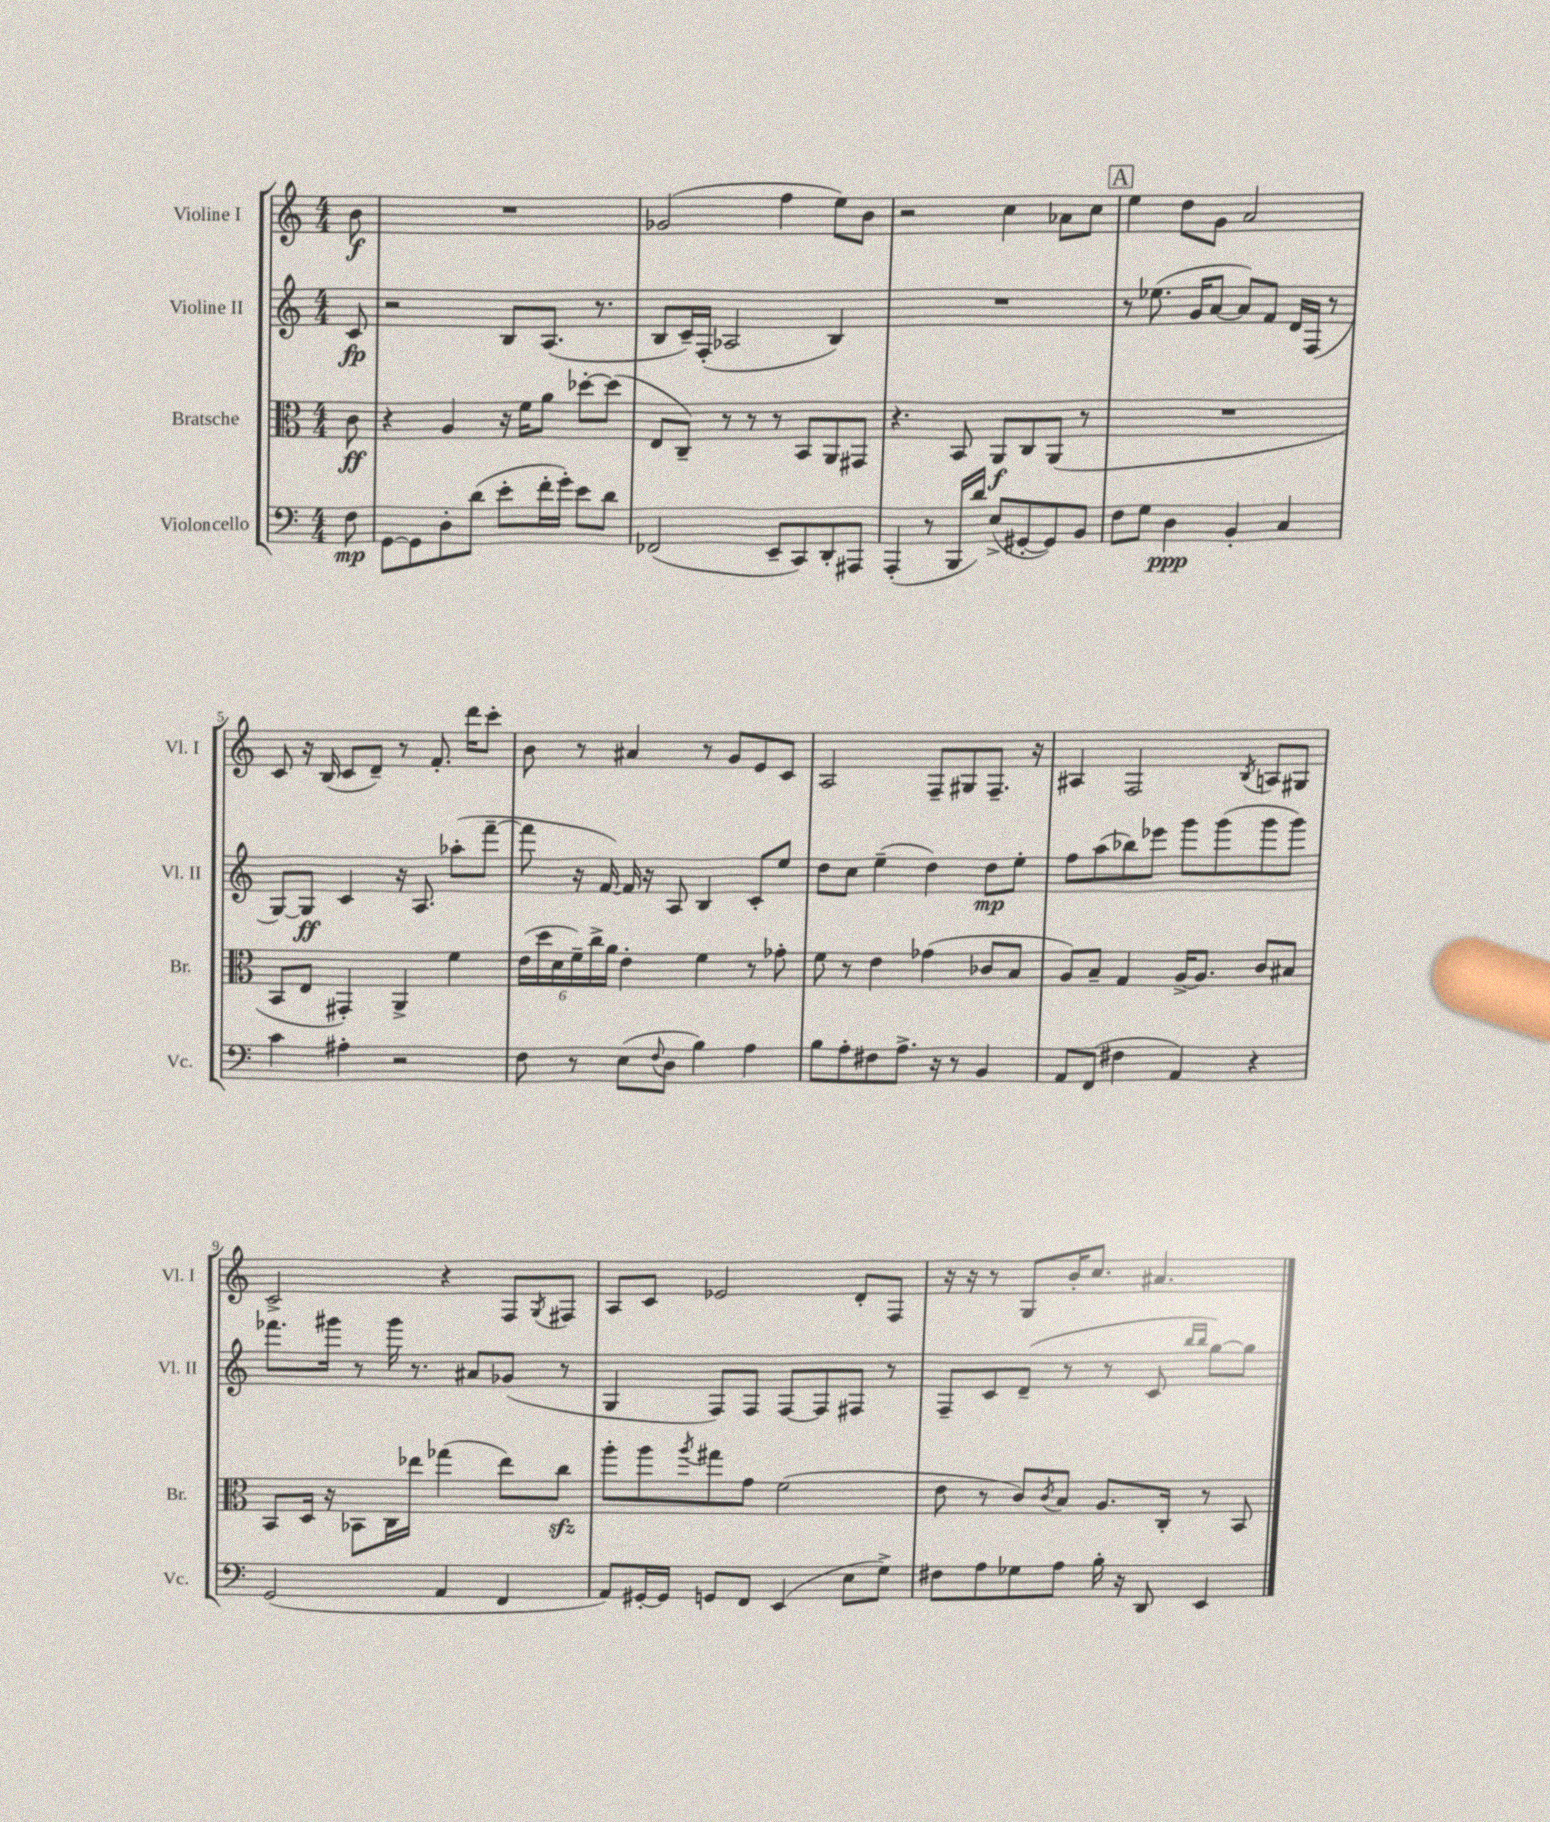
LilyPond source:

<<
\new StaffGroup <<
\new Staff = "s0" \with { instrumentName = "Violine I" shortInstrumentName = "Vl. I" } {
    \clef treble \key c \major \numericTimeSignature \time 4/4 \partial 8
    b'8\f |
    R1 |
    ges'2( f''4 e''8) b'8 |
    r2 c''4 aes'8 c''8 |
    \mark \markup { \box "A" } e''4 d''8 g'8 a'2 |
    c'8 r16 b16( c'8 d'8--) r8 f'8.-. d'''16 c'''8-. |
    b'8 r8 ais'4 r8 g'8 e'8 c'8 |
    a2 f8-- gis8 f8.-- r16 |
    ais4 f2 \acciaccatura { b8 } a8 gis8 |
    c'2-> r4 f8 \acciaccatura { g8 } fis8 |
    a8 c'8 ees'2 d'8-. f8 |
    r16 r16 r8 g8 b'16-. c''8. ais'4. \bar "|." |
}
\new Staff = "s1" \with { instrumentName = "Violine II" shortInstrumentName = "Vl. II" } {
    \clef treble \key c \major \numericTimeSignature \time 4/4 \partial 8
    c'8\fp |
    r2 b8 a8.( r8. |
    b8 c'16--) f16-.( aes2 b4) |
    R1 |
    \mark \markup { \box "A" } r8 ees''8.( g'16 a'8~ a'8) f'8 d'16 f16( r8 |
    g8~) g8\ff c'4 r16 a8. aes''8-.( f'''8~-- |
    f'''8 r16 f'16~) f'16 r16 a8 b4 c'8-. e''8 |
    d''8 c''8 e''4--( d''4) d''8\mp e''8-. |
    f''8 a''8( bes''8) ees'''8 g'''8 g'''8( g'''8 g'''8) |
    fes'''8. gis'''16 r8 gis'''16 r8. ais'8 ges'8( r8 |
    g4 f8) f8 f8~ f8 fis8 r8 |
    f8-- c'8 d'8--( r8 r8 c'8 \grace { b''16 b''16 } g''8~) g''8 \bar "|." |
}
\new Staff = "s2" \with { instrumentName = "Bratsche" shortInstrumentName = "Br." } {
    \clef alto \key c \major \numericTimeSignature \time 4/4 \partial 8
    c'8\ff |
    r4 a4 r16 f'16 a'8 des''8~-. des''8( |
    e8 c8--) r8 r8 r8 b,8 a,8 gis,8 |
    r4. b,8 a,8\f c8 a,8( r8 |
    \mark \markup { \box "A" } R1 |
    b,8 e8 gis,4-.) a,4-> f'4 |
    \tuplet 6/4 { e'16( d''16 d'16 f'16--) c''16-> a'16 } e'4-. f'4 r8 ges'8-. |
    f'8 r8 e'4 ges'4( ces'8 b8 |
    a8) b8-- g4 a16~-> a8. c'8 bis8 |
    b,8 d16 r16 bes,8 c16 ees''16 ges''4( ees''8) c''8\sfz |
    a''8-. a''8 \acciaccatura { a''8 } gis''8 g'8 f'2( |
    e'8 r8 c'8) \acciaccatura { c'8 } b8 a8. c16-. r8 b,8 \bar "|." |
}
\new Staff = "s3" \with { instrumentName = "Violoncello" shortInstrumentName = "Vc." } {
    \clef bass \key c \major \numericTimeSignature \time 4/4 \partial 8
    f8\mp |
    g,8~ g,8 d8-. d'8( e'8-. f'16-. g'16-.) e'8 d'8 |
    fes,2( e,8-- c,8) d,8-. ais,,8 |
    a,,4-.( r8 b,,16 d'16) e8->( gis,8~-. gis,8) b,8 |
    \mark \markup { \box "A" } f8 g8 d4\ppp b,4-. c4 |
    c'4 ais4-. r2 |
    f8 r8 e8( \appoggiatura { f8 } d8 b4) a4 |
    b8 a8-. fis8 a8.-> r16 r8 b,4 |
    a,8 f,8( fis4 a,4) r4 |
    g,2( a,4 f,4 |
    a,8) gis,16~-. gis,16 g,8 f,8 e,4( e8 g8->) |
    fis8 a8 ges8 a8 b16-. r16 d,8 e,4 \bar "|." |
}
>>
>>
